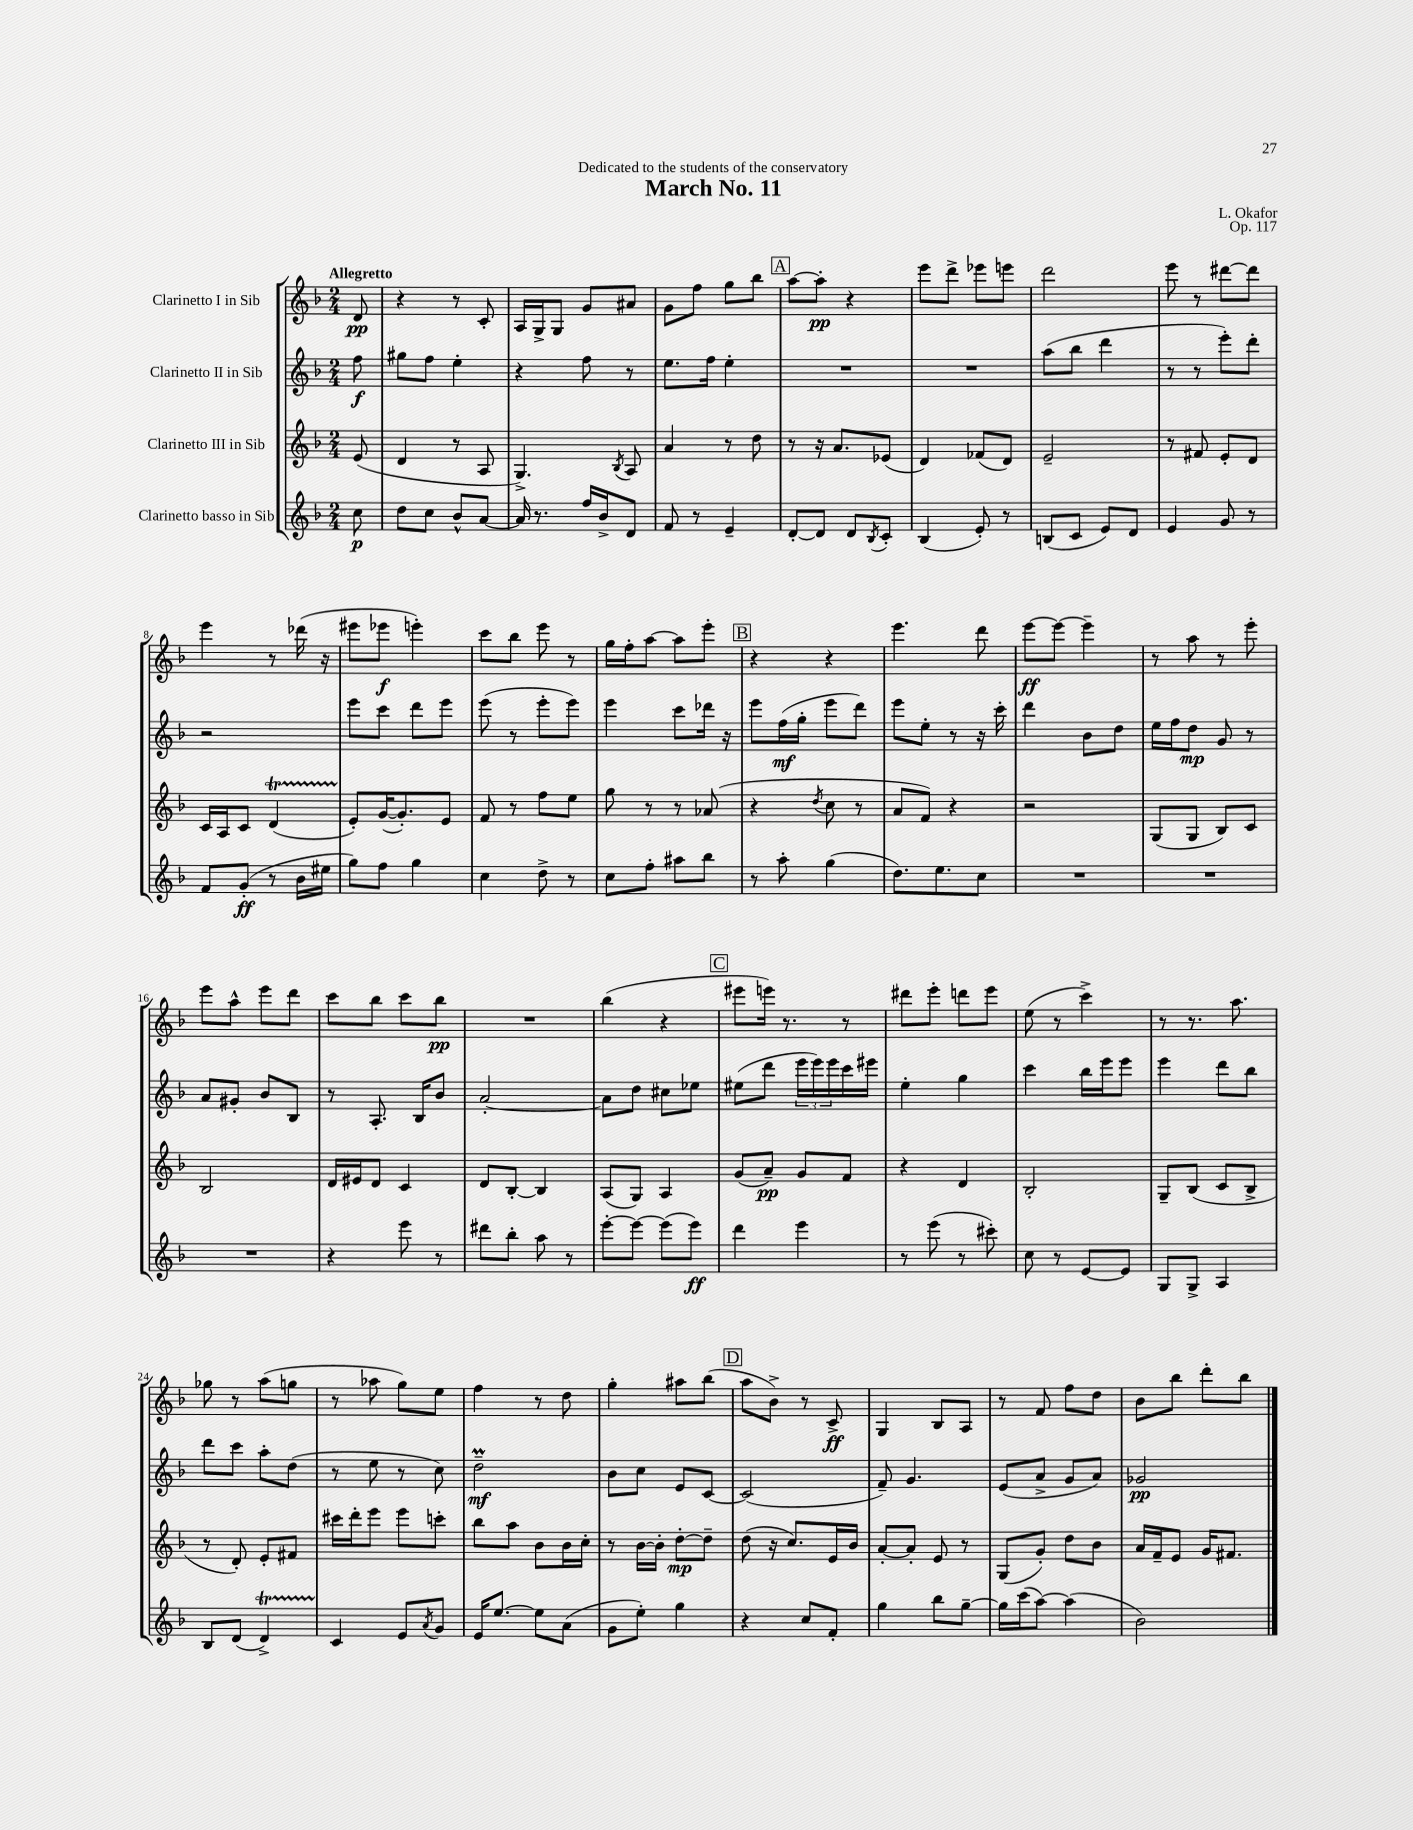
\header { title = "March No. 11" composer = "L. Okafor" dedication = "Dedicated to the students of the conservatory" opus = "Op. 117" }
<<
\new StaffGroup <<
\new Staff = "s0" \with { instrumentName = "Clarinetto I in Sib" } {
    \clef treble \key f \major \numericTimeSignature \time 2/4 \partial 8 \tempo "Allegretto"
    d'8\pp |
    r4 r8 c'8-. |
    a16 g16-> g8 g'8 ais'8 |
    g'8 f''8 g''8 bes''8 |
    \mark \markup { \box "A" } a''8~ a''8-.\pp r4 |
    e'''8 d'''8-> ees'''8 e'''8 |
    d'''2 |
    e'''8 r8 dis'''8~ dis'''8 |
    e'''4 r8 des'''16( r16 |
    eis'''8 ees'''8\f e'''4-.) |
    c'''8 bes''8 e'''8 r8 |
    g''16 f''16-. a''8~ a''8 e'''8-. |
    \mark \markup { \box "B" } r4 r4 |
    e'''4. d'''8 |
    e'''8~\ff e'''8~ e'''4-- |
    r8 a''8 r8 e'''8-. |
    e'''8 a''8-^ e'''8 d'''8 |
    c'''8 bes''8 c'''8 bes''8\pp |
    R2 |
    bes''4( r4 |
    \mark \markup { \box "C" } eis'''8 e'''16) r8. r8 |
    dis'''8 e'''8-. d'''8 e'''8 |
    e''8( r8 c'''4->) |
    r8 r8. a''8. |
    ges''8 r8 a''8( g''8 |
    r8 aes''8 g''8) e''8 |
    f''4 r8 d''8 |
    g''4-. ais''8 bes''8( |
    \mark \markup { \box "D" } a''8 bes'8->) r8 c'8->\ff |
    g4 bes8 a8 |
    r8 f'8 f''8 d''8 |
    bes'8 bes''8 d'''8-. bes''8 \bar "|." |
}
\new Staff = "s1" \with { instrumentName = "Clarinetto II in Sib" } {
    \clef treble \key f \major \numericTimeSignature \time 2/4 \partial 8
    f''8\f |
    gis''8 f''8 e''4-. |
    r4 f''8 r8 |
    e''8. f''16 e''4-. |
    \mark \markup { \box "A" } R2 |
    R2 |
    a''8( bes''8 d'''4 |
    r8 r8 e'''8-.) d'''8-. |
    r2 |
    e'''8 c'''8 d'''8 e'''8 |
    e'''8( r8 e'''8-. e'''8) |
    e'''4 c'''8 des'''16 r16 |
    \mark \markup { \box "B" } e'''8 f''16\mf( g''16-. e'''8 d'''8) |
    e'''8 e''8-. r8 r16 c'''16-. |
    d'''4 bes'8 d''8 |
    e''16 f''16 d''8\mp g'8 r8 |
    a'8 gis'8-. bes'8 bes8 |
    r8 a8.-. bes16 bes'8 |
    a'2~-. |
    a'8 d''8 cis''8 ees''8 |
    \mark \markup { \box "C" } eis''8( d'''8 \tuplet 3/2 { e'''16 e'''16) e'''16 } c'''16 eis'''16 |
    e''4-. g''4 |
    c'''4 bes''16 e'''16 e'''8 |
    e'''4 d'''8 bes''8 |
    d'''8 c'''8 a''8-. d''8( |
    r8 e''8 r8 c''8) |
    d''2--\prall\mf |
    bes'8 c''8 e'8 c'8~ |
    \mark \markup { \box "D" } c'2( |
    f'8--) g'4. |
    e'8( a'8-> g'8 a'8) |
    ges'2\pp \bar "|." |
}
\new Staff = "s2" \with { instrumentName = "Clarinetto III in Sib" } {
    \clef treble \key f \major \numericTimeSignature \time 2/4 \partial 8
    e'8( |
    d'4 r8 a8 |
    g4.->) \acciaccatura { bes8 } a8 |
    a'4 r8 d''8 |
    \mark \markup { \box "A" } r8 r16 a'8. ees'8( |
    d'4) fes'8( d'8) |
    e'2-- |
    r8 fis'8 e'8-. d'8 |
    c'16 a16 c'8 d'4\startTrillSpan( |
    e'8-.\stopTrillSpan) g'16~( g'8.-.) e'8 |
    f'8 r8 f''8 e''8 |
    g''8 r8 r8 aes'8( |
    \mark \markup { \box "B" } r4 \acciaccatura { d''8 } c''8 r8 |
    a'8 f'8) r4 |
    r2 |
    g8( g8 bes8) c'8 |
    bes2 |
    d'16 eis'16 d'8 c'4 |
    d'8 bes8~-. bes4 |
    a8( g8) a4 |
    \mark \markup { \box "C" } g'8( a'8--\pp) g'8 f'8 |
    r4 d'4 |
    bes2-. |
    g8-- bes8( c'8 bes8-> |
    r8 d'8-.) e'8-. fis'8 |
    cis'''16 d'''16-. e'''8 e'''8 c'''8-. |
    bes''8 a''8 bes'8 bes'16 c''16-. |
    r8 bes'16~ bes'16-. d''8~-.\mp d''8-- |
    \mark \markup { \box "D" } d''8( r16 c''8.) e'16 bes'16 |
    a'8~-. a'8-. e'8 r8 |
    g8( g'8-.) d''8 bes'8 |
    a'16 f'16-- e'8 g'16 fis'8. \bar "|." |
}
\new Staff = "s3" \with { instrumentName = "Clarinetto basso in Sib" } {
    \clef treble \key f \major \numericTimeSignature \time 2/4 \partial 8
    c''8\p |
    d''8 c''8 bes'8-^ a'8~ |
    a'16 r8. f''16 bes'16-> d'8 |
    f'8 r8 e'4-- |
    \mark \markup { \box "A" } d'8~-. d'8 d'8 \acciaccatura { bes8 } c'8-. |
    bes4( e'8-.) r8 |
    b8( c'8 e'8) d'8 |
    e'4 g'8 r8 |
    f'8 g'8-.\ff( r8 bes'16 eis''16 |
    g''8) f''8 g''4 |
    c''4 d''8-> r8 |
    c''8 f''8-. ais''8 bes''8 |
    \mark \markup { \box "B" } r8 a''8-. g''4( |
    d''8.) e''8. c''8 |
    R2 |
    R2 |
    R2 |
    r4 e'''8 r8 |
    dis'''8 bes''8-. a''8 r8 |
    e'''8~-. e'''8~ e'''8( e'''8\ff) |
    \mark \markup { \box "C" } d'''4 e'''4 |
    r8 e'''8( r8 cis'''8-.) |
    c''8 r8 e'8~ e'8 |
    g8 g8-> a4 |
    bes8 d'8( d'4->\startTrillSpan) |
    c'4\stopTrillSpan e'8 \acciaccatura { a'8 } g'8 |
    e'16 e''8.~ e''8 a'8( |
    g'8 e''8-.) g''4 |
    \mark \markup { \box "D" } r4 c''8 f'8-. |
    g''4 bes''8 g''8~-- |
    g''16 c'''16( a''8~) a''4( |
    bes'2) \bar "|." |
}
>>
>>
